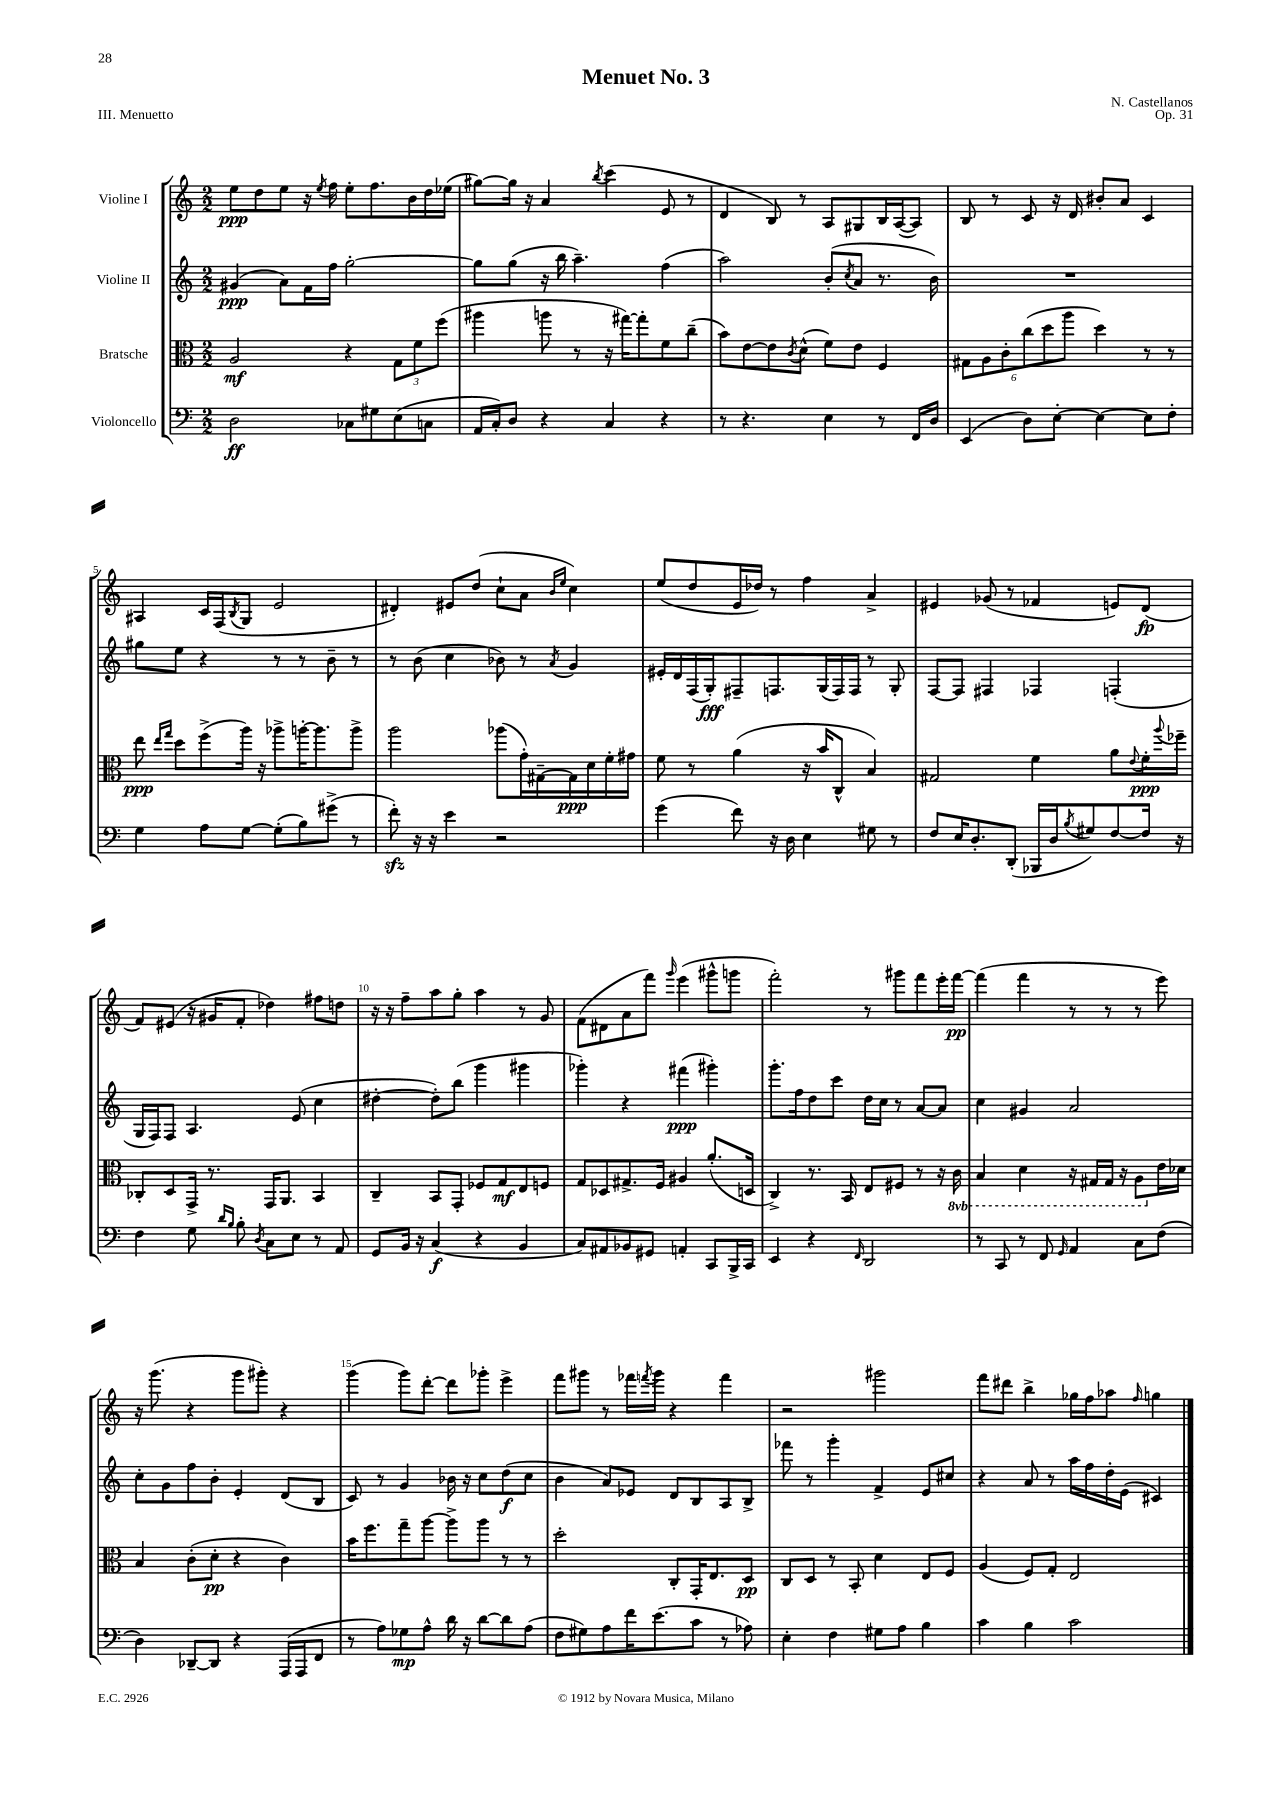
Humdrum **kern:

**kern	**kern	**kern	**kern
*staff4	*staff3	*staff2	*staff1
*clefF4	*clefC3	*clefG2	*clefG2
*k[]	*k[]	*k[]	*k[]
*M2/2	*M2/2	*M2/2	*M2/2
2D\	2A/	(4g#/	8ee\L
.	.	.	8dd\
.	.	8a\L)	8ee\J
.	.	16f\L	16r
.	.	.	8qee/
.	.	16ff\JJ	16ff\
8C-\L	4r	[2gg'\	8ee'\L
8G#\	.	.	8.ff\
(8E\	12G\L	.	.
.	.	.	16b\L
.	12f\	.	.
8C\J	.	.	16dd\
.	(12ff\J	.	.
.	.	.	(16ee-\JJ
=	=	=	=
16AA/LL	4aa#\	8gg\]L	[8gg#\L)
16C'/J)	.	.	.
8D/J	.	(8gg\J	16gg#\]Jk
.	.	.	16r
4r	8aa\	16r	4a/
.	.	16bb\	.
.	8r	4.aa~\)	.
.	.	.	8qbb/
4C/	16r	.	(4ccc\
.	[16gg#\LK)	.	.
.	8gg#'\]	.	.
4r	8f\	(4ff\	8e/
.	(8cc~\J	.	8r
=	=	=	=
8r	8b\L)	2aa\)	4d/
4.r	[8e\	.	.
.	8e\]	.	8B/)
.	8qc/	.	.
.	(8d^^\J	.	8r
4E\	8f\L)	(8b'/L	8A/L
.	.	8qcc/	.
.	8e\J	8a/J	8G#/
8r	4F/	8.r	16B/L
.	.	.	([16A/J
16FF/LL	.	.	8A/]J)
16D/JJ	.	16b\)	.
=	=	=	=
(4EE/	12G#\L	1r	8B/
.	12A\	.	.
.	.	.	8r
.	12c'\	.	.
8D\L)	(12cc\	.	8c/
.	12dd\	.	.
[8E'\J	.	.	16r
.	12aa\J	.	.
.	.	.	16d/
4E\_	4dd\)	.	8b#'/L
.	.	.	8a/J
8E\]L	8r	.	4c/
8F'\J	8r	.	.
=	=	=	=
4G\	8ee\	8gg#\L	4A#/
.	16qqee/LL	.	.
.	16qqgg/JJ	.	.
.	8dd\L	8ee\J	.
8A\L	(8ff^\	4r	16c/LL
.	.	.	(16F/J
.	.	.	8qB/
[8G\J	16aa\Jk)	.	8G/J
.	16r	.	.
(8G'\]L	8aa-^\L	8r	2e/
8B\)	[16aa'\K	8r	.
.	8.aa\]	.	.
(8g#^\J	.	8b~\	.
8r	8aa^\J	8r	.
=	=	=	=
8f'\)	2aa\	8r	4d#'/)
16r	.	(8b\	.
16r	.	.	.
4e\	.	4cc\	8e#/L
.	.	.	(8dd/J
2r	(8aa-\L	8b-\)	8cc`\L
.	16g'\L)	8r	8a\J
.	[16G#~\	.	.
.	.	.	16qqb/LL
.	.	8qa/	16qqee/JJ
.	16G#\]	4g/	4cc\)
.	16d\	.	.
.	16f'\	.	.
.	16g#\JJ	.	.
=	=	=	=
(4g\	8f\	16e#'/LL	(8ee/L
.	.	16d/	.
.	8r	(16F/	8dd/
.	.	16G'/J)	.
8f\)	(4a\	8F#~/	16e/L
.	.	.	16dd-/JJ)
16r	.	8.F/	8r
16D\	.	.	.
4E\	16r	.	4ff\
.	16b/LK	(16G/L	.
.	8C^^/J	16F/)	.
.	.	16F/JJ	.
8G#\	4B/)	8r	4a^/
8r	.	8G'/	.
=	=	=	=
8F/L	2G#/	[8F/L	4e#/
16E/K	.	8F/]J	.
8.D'/	.	.	.
.	.	4F#/	(8g-/
(8DD'/J	.	.	8r
16BBB-/LL	4f\	4F-/	4f-/
16D/J	.	.	.
8qB/	.	.	.
8G#/)	.	.	.
[8F/	8a\L	(4F'/	8e/L)
.	8qqe/	.	.
16F/]Jk	16f'\L	.	(8d/J
.	8qqaa/	.	.
16r	16ff-~\JJ	.	.
=	=	=	=
4F\	8C-'/L	16G/LL	8f/L)
.	.	16F/J)	.
.	8D/	8F/J	(8e#/J
8G\	16GG^/Jk	4.A/	16r
.	8.r	.	16g#/LK
16qqd/LL	.	.	.
16qqB/JJ	.	.	.
8B'\	.	.	8f'/J
8qD/	.	.	.
8C\L	16GG/LK	.	4dd-\)
.	8.AA/J	.	.
8E\J	.	(8e/	.
8r	4BB/	4cc\	8ff#\L
8AA/	.	.	8dd\J
=	=	=	=
8GG/L	4C~/	[4dd#'\	16r
.	.	.	16r
16BB/Jk	.	.	8ff~\L
16r	.	.	.
(4C/	8BB/L	8dd#'\]L)	8aa\
.	8GG'/J	(8bb\J	8gg'\J
4r	8F-/L	4ggg\	4aa\
.	8G/	.	.
4BB/	8E/	4ggg#\	8r
.	8F/J	.	8g/
=	=	=	=
8C/L)	8G/L	4ggg-'\)	(8f\L
8AA#/	8D-/	.	8d#\
8BB-/	8.G#^/	4r	8a\
8GG#/J	.	.	8fff\J)
.	16F/Jk	.	.
.	.	.	16qqggg/
4AA'/	4A#/	(4fff#\	(4eee\
8CC/L	(8.a'/L	4ggg#'\)	8ggg#^^\L
16BBB^/L	.	.	8ggg\J
16CC/JJ	16D/Jk	.	.
=	=	=	=
4EE/	4C^/)	8.ggg'\L	2fff'\)
.	.	16ff\k	.
4r	8.r	8dd\	.
.	.	8ccc\J	.
.	16BB/	.	.
16qqFF/	.	.	.
2DD/	8E/L	16dd\LL	8r
.	.	16cc\JJ	.
.	8F#/J	8r	8ggg#\L
.	8r	[8a/L	8fff\
.	16r	8a/]J	16eee'\L
.	16C\	.	[16fff\JJ
=	=	=	=
8r	4BB/	4cc\	(4fff\]
8CC/	.	.	.
8r	4D\	4g#/	4fff\
8FF/	.	.	.
16qqGG/	.	.	.
4AA/	16r	2a/	8r
.	16GG#/LL	.	.
.	16GG#/JJ	.	8r
.	16r	.	.
8C\L	8AA\L	.	8r
(8F\J	16e\L	.	8eee\)
.	16d-\JJ	.	.
=	=	=	=
4D\)	4B/	8cc'\L	16r
.	.	.	(8.ggg\
.	.	8g\	.
[8DD-~/L	(8c'\L	8ff\	4r
8DD-/]J	8d'\J	8b'\J	.
4r	4r	4e'/	8ggg\L
.	.	.	8ggg#'\J)
(16AAA/LL	4c\)	(8d/L	4r
16AAA/J	.	.	.
8FF/J	.	8B/J	.
=	=	=	=
8r	16b\LK	8c/)	(4ggg\
.	8.ff\	.	.
8A\L)	.	8r	.
8G-\	8gg~\	4g/	8ggg\L)
8A^^\J	[8aa\J	.	[8ddd'\J
16d\	8aa^\]L	16b-\	8ddd\]L
16r	.	16r	.
[8d\L	8aa\J	8cc\L	8ggg-'\J
8d\]	8r	(8dd\	4eee^\
(8A\J	8r	8cc\J	.
=	=	=	=
8F\L	2dd'\	4b\	8fff\L
8G#\)	.	.	8ggg#\J
8A\	.	8a/L)	8r
16f\K	.	8e-/J	16fff-\LL
.	.	.	8qfff/
(8.e\	.	.	16ggg#\JJ
.	8C'/L	8d/L	4r
8c\J	16GG'/K	8B/	.
.	8.E/	.	.
8r	.	8A/	4fff\
8A-\)	8D/J	8B^/J	.
=	=	=	=
4E'\	8C/L	8fff-\	2r
.	8D/J	8r	.
4F\	8r	4ggg'\	.
.	8BB'/	.	.
8G#\L	4d\	4f^/	2ggg#\
8A\J	.	.	.
4B\	8E/L	8e/L	.
.	8F/J	8cc#/J	.
=	=	=	=
4c\	(4A/	4r	8fff\L
.	.	.	8ddd#\J
4B\	8F/L)	8a/	4bb^\
.	8G'/J	8r	.
2c\	2E/	16aa\LL	16gg-\LL
.	.	16ff\	16ff\J
.	.	16dd'\	8aa-\J
.	.	(16e\JJ	.
.	.	.	16qqff/
.	.	4c#/)	4gg\
==	==	==	==
*-	*-	*-	*-
